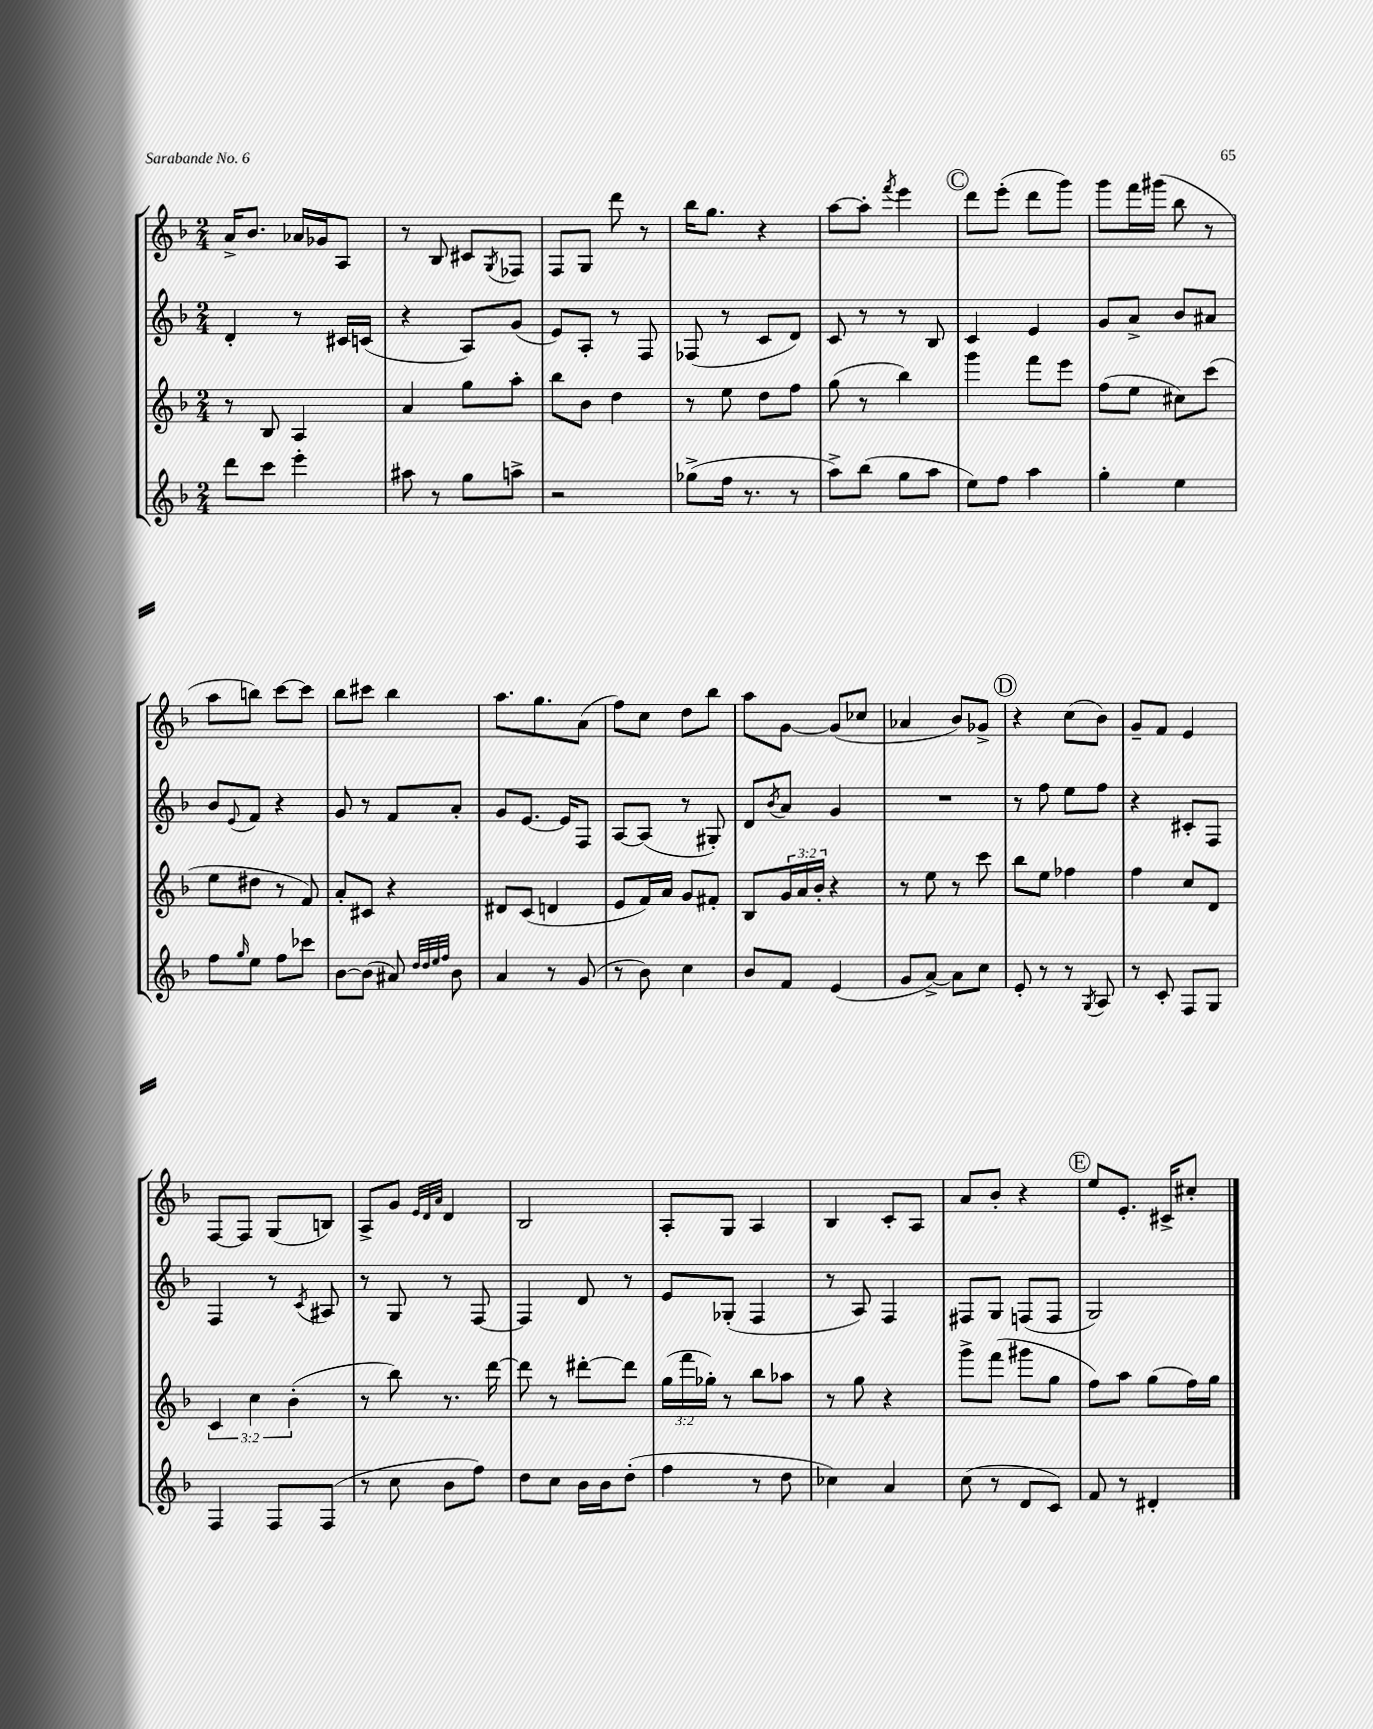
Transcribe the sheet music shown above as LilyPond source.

<<
\new StaffGroup <<
\new Staff = "s0" {
    \clef treble \key f \major \numericTimeSignature \time 2/4
    a'16-> bes'8. aes'16 ges'16 a8 |
    r8 bes8 cis'8 \acciaccatura { g8 } fes8 |
    f8 g8 d'''8 r8 |
    bes''16 g''8. r4 |
    a''8~ a''8-. \acciaccatura { f'''8 } e'''4 |
    \mark \markup { \circle "C" } d'''8 e'''8-.( d'''8 g'''8) |
    g'''8 f'''16 gis'''16( bes''8 r8 |
    a''8 b''8) c'''8~ c'''8 |
    bes''8 cis'''8 bes''4 |
    a''8. g''8. a'8( |
    f''8) c''8 d''8 bes''8 |
    a''8 g'8~ g'8( ces''8 |
    aes'4 bes'8) ges'8-> |
    \mark \markup { \circle "D" } r4 c''8( bes'8) |
    g'8-- f'8 e'4 |
    f8~ f8 g8( b8) |
    a8-> g'8 \grace { e'32 d'32 a'32 } d'4 |
    bes2 |
    a8-. g8 a4 |
    bes4 c'8-. a8 |
    a'8 bes'8-. r4 |
    \mark \markup { \circle "E" } e''8 e'8.-. cis'16-> cis''8-. \bar "|." |
}
\new Staff = "s1" {
    \clef treble \key f \major \numericTimeSignature \time 2/4
    d'4-. r8 cis'16 c'16( |
    r4 a8) g'8( |
    e'8) a8-. r8 f8 |
    fes8( r8 c'8 d'8) |
    c'8 r8 r8 bes8 |
    \mark \markup { \circle "C" } c'4 e'4 |
    g'8 a'8-> bes'8 ais'8 |
    bes'8 \appoggiatura { e'8 } f'8 r4 |
    g'8 r8 f'8 a'8-. |
    g'8 e'8.~ e'16 f8 |
    a8~ a8( r8 gis8-.) |
    d'8 \acciaccatura { bes'8 } a'8 g'4 |
    R2 |
    \mark \markup { \circle "D" } r8 f''8 e''8 f''8 |
    r4 cis'8-. f8 |
    f4 r8 \acciaccatura { c'8 } ais8 |
    r8 g8 r8 f8~ |
    f4 d'8 r8 |
    e'8 ges8-.( f4 |
    r8 a8) f4 |
    fis8 g8 f8( f8 |
    \mark \markup { \circle "E" } g2) \bar "|." |
}
\new Staff = "s2" {
    \clef treble \key f \major \numericTimeSignature \time 2/4 \override Staff.TupletNumber.text = #tuplet-number::calc-fraction-text
    r8 bes8 a4 |
    a'4 g''8 a''8-. |
    bes''8 bes'8 d''4 |
    r8 e''8 d''8 f''8 |
    g''8( r8 bes''4) |
    \mark \markup { \circle "C" } g'''4 f'''8 e'''8 |
    f''8( e''8 cis''8) c'''8( |
    e''8 dis''8 r8 f'8) |
    a'8-. cis'8 r4 |
    dis'8 c'8( d'4 |
    e'8 f'16) a'16 g'8 fis'8-. |
    bes8 \tuplet 3/2 { g'16 a'16 bes'16-. } r4 |
    r8 e''8 r8 c'''8 |
    \mark \markup { \circle "D" } bes''8 e''8 fes''4 |
    f''4 c''8 d'8 |
    \tuplet 3/2 { c'4 c''4 bes'4-.( } |
    r8 bes''8) r8. d'''16~ |
    d'''8 r8 dis'''8~-. dis'''8 |
    \tuplet 3/2 { g''16( f'''16 ges''16-.) } r8 bes''8 aes''8 |
    r8 g''8 r4 |
    g'''8-> f'''8( gis'''8 g''8 |
    \mark \markup { \circle "E" } f''8) a''8 g''8( f''16) g''16 \bar "|." |
}
\new Staff = "s3" {
    \clef treble \key f \major \numericTimeSignature \time 2/4
    d'''8 c'''8 e'''4-. |
    ais''8 r8 g''8 a''8-> |
    r2 |
    ges''8->( f''16 r8. r8 |
    a''8->) bes''8( g''8 a''8 |
    \mark \markup { \circle "C" } e''8) f''8 a''4 |
    g''4-. e''4 |
    f''8 \grace { g''16 } e''8 f''8 ces'''8 |
    bes'8~ bes'8( ais'8) \grace { d''32 d''32 e''32 f''32 } bes'8 |
    a'4 r8 g'8( |
    r8 bes'8) c''4 |
    bes'8 f'8 e'4( |
    g'8 a'8~->) a'8 c''8 |
    \mark \markup { \circle "D" } e'8-. r8 r8 \acciaccatura { g8 } a8 |
    r8 c'8-. f8 g8 |
    f4 f8 f8( |
    r8 c''8 bes'8 f''8) |
    d''8 c''8 bes'16 bes'16 d''8-.( |
    f''4 r8 d''8 |
    ces''4) a'4 |
    c''8( r8 d'8 c'8) |
    \mark \markup { \circle "E" } f'8 r8 dis'4-. \bar "|." |
}
>>
>>
\layout { \context { \Score \remove "Bar_number_engraver" } }
